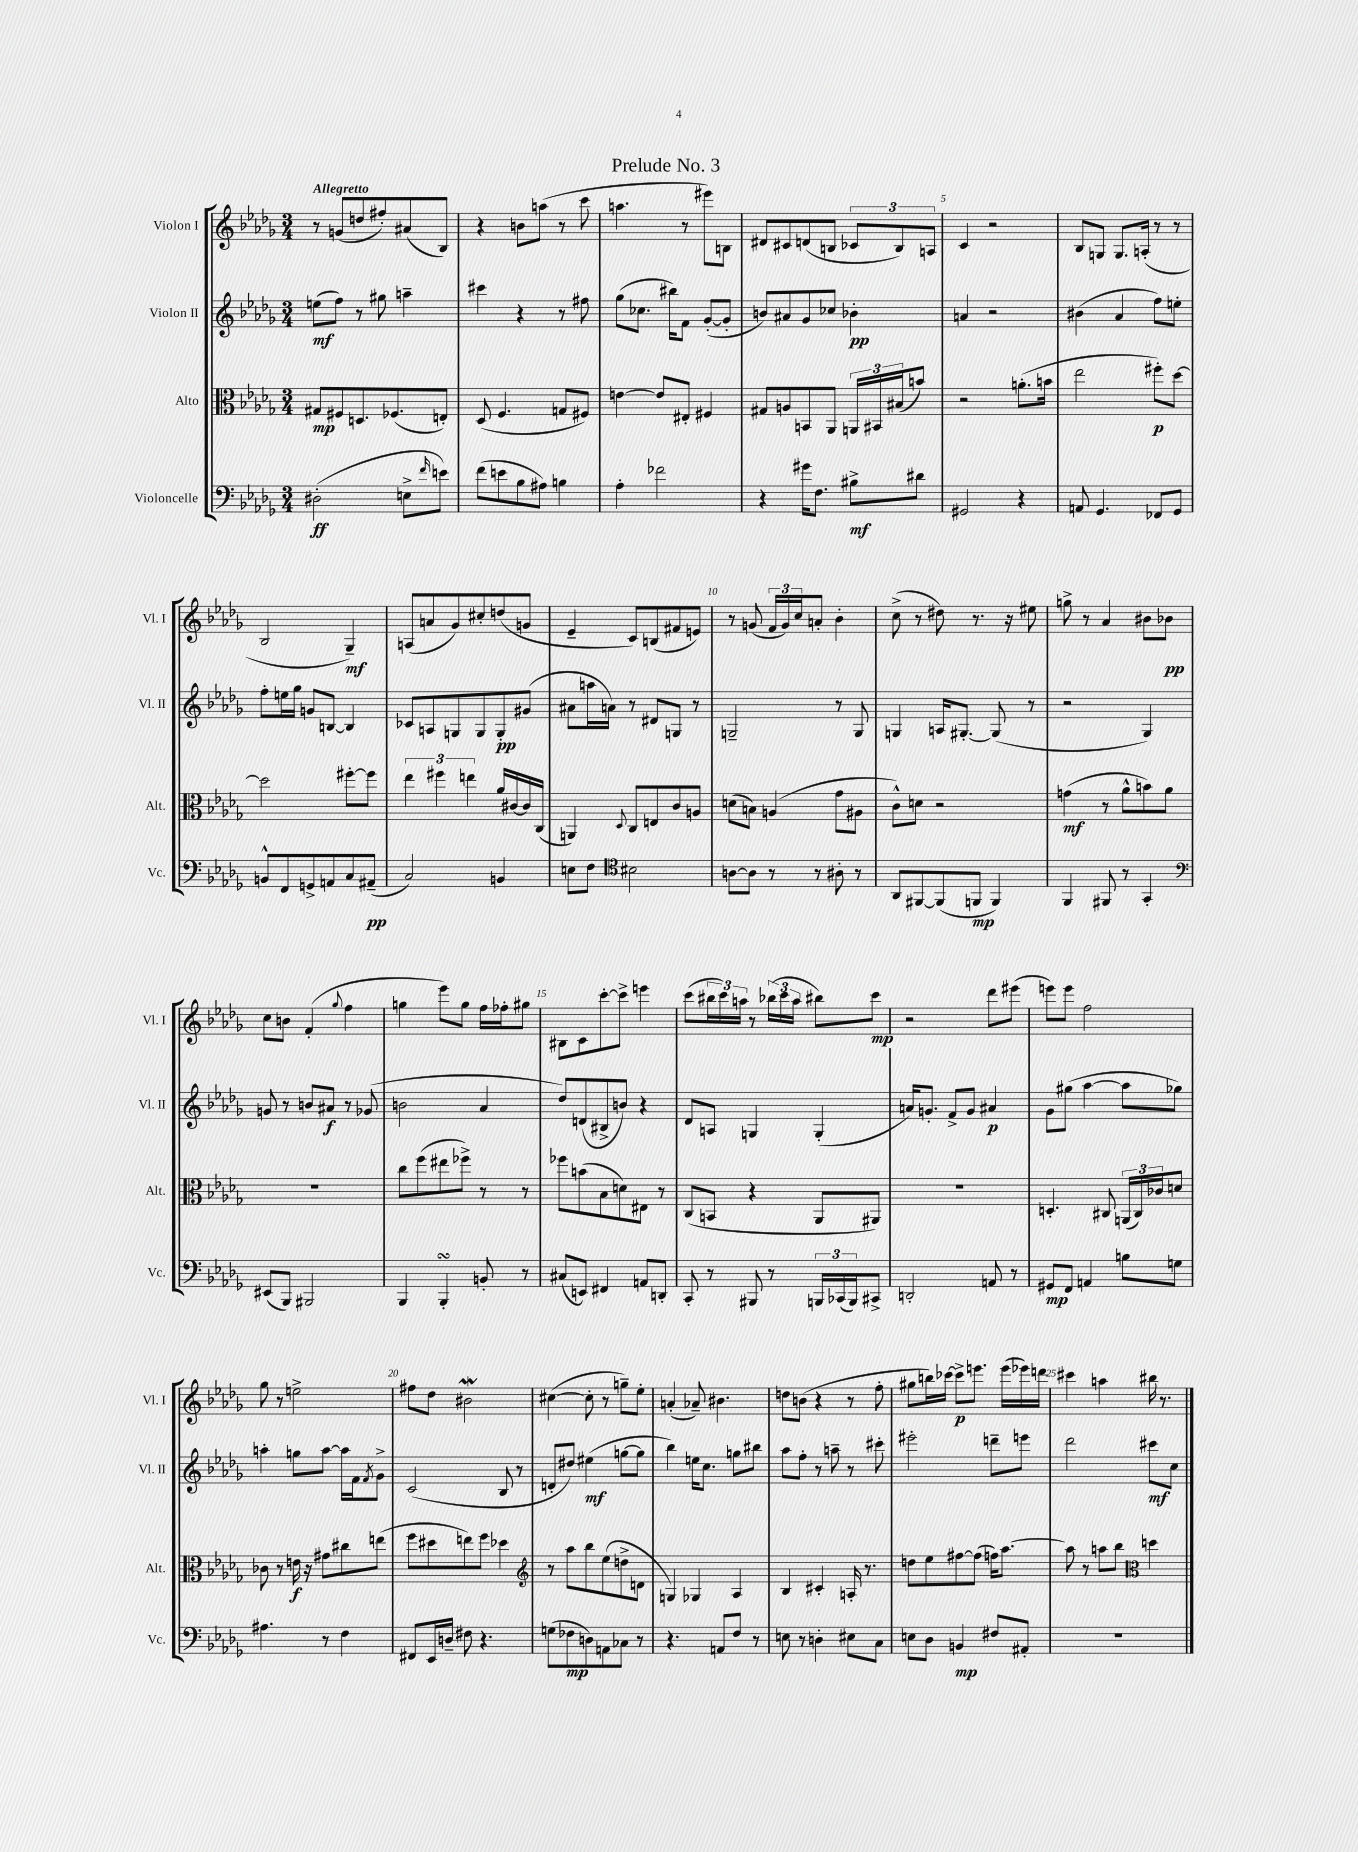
\header { title = "Prelude No. 3" }
<<
\new StaffGroup <<
\new Staff = "s0" \with { instrumentName = "Violon I" shortInstrumentName = "Vl. I" } {
    \clef treble \key des \major \numericTimeSignature \time 3/4 \tempo "Allegretto"
    r8 g'8( d''8 fis''8-.) ais'8( bes8) |
    r4 b'8 a''8( r8 c'''8 |
    a''4. r8 eis'''8) b8 |
    dis'8 cis'8 d'8( b8 \tuplet 3/2 { ces'8 b8) a8 } |
    c'4 r2 |
    bes8 g8 g8. a16-.( r8 r8 |
    bes2 ges4--\mf) |
    a8( a'8 ges'8) cis''8-. d''8( g'8 |
    ees'4-- c'8) b8( fis'8 e'8) |
    r8 g'8( \tuplet 3/2 { f'16 g'16) c''16 } a'8-. bes'4-. |
    c''8->( r8 dis''8) r8. r16 eis''8 |
    g''8-> r8 aes'4 bis'8 bes'8\pp |
    c''8 b'8 f'4-.( \appoggiatura { ges''8 } f''4 |
    g''4 ees'''8) g''8 f''16 fes''16-. gis''8 |
    bis8 c'8 c'''8~-. c'''8-> e'''4 |
    c'''8( \tuplet 3/2 { bis''16 c'''16) a''16 } r8 \tuplet 3/2 { bes''16( c'''16 a''16 } bis''8) c'''8\mp |
    r2 des'''8 eis'''8( |
    e'''8) e'''8 f''2 |
    ges''8 r8 e''2-> |
    fis''8 des''8 bis'2\mordent |
    cis''4~( cis''8-. r8 g''8--) ees''8-. |
    a'4-.( aes'8--) bis'4. |
    d''8 b'8( r4 r8 f''8-. |
    gis''8 b''16) ces'''16~ ces'''8->\p e'''8. e'''16( ees'''16) d'''16 |
    cis'''4 a''4 bis''16 r8. \bar "|." |
}
\new Staff = "s1" \with { instrumentName = "Violon II" shortInstrumentName = "Vl. II" } {
    \clef treble \key des \major \numericTimeSignature \time 3/4
    e''8\mf( f''8) r8 gis''8 a''4-- |
    cis'''4 r4 r8 fis''8 |
    ges''8( ces''8. bis''16) f'8 ges'8~-.( ges'8-. |
    b'8) ais'8 ges'8 ces''8 bes'4-.\pp |
    a'4 r2 |
    bis'4( aes'4 f''8) e''8-. |
    f''8-. e''16 ges''16 g'8 b8~ b4 |
    ces'8 a8 g8 g8 g8-.\pp gis'8( |
    ais'8 a''16 a'16) r8 dis'8 g8 r8 |
    g2-- r8 g8 |
    g4 a16 gis8.~-. gis8( r8 |
    r2 ges4) |
    g'8 r8 b'8 ais'8\f r8 ges'8( |
    b'2 aes'4 |
    des''8) d'8( bis8-> b'8) r4 |
    des'8 a8 g4 g4-.( |
    a'16) g'8.-. f'8-> g'8 ais'4\p |
    ges'8 gis''8( aes''4~ aes''8 ges''8) |
    a''4-. g''8 a''8~ a''16 f'16 \acciaccatura { f'8 } ges'8-> |
    c'2( bes8 r8 |
    d'8-. dis''8) eis''4\mf( g''8~ g''8 |
    bes''4) e''16 c''8. g''8 bis''8 |
    aes''8 f''8-. r8 a''8-- r8 cis'''8-. |
    eis'''2-. d'''8-- e'''8 |
    des'''2 cis'''8\mf c''8 \bar "|." |
}
\new Staff = "s2" \with { instrumentName = "Alto" shortInstrumentName = "Alt." } {
    \clef alto \key des \major \numericTimeSignature \time 3/4
    gis8\mp fis8 d8. fes8.( e8-.) |
    des8( f4. g8 fis8) |
    e'4~ e'8 eis8-. fis4 |
    gis8 a8 b,8 aes,8 \tuplet 3/2 { a,16 bis,16 bis16( } b'8) |
    r2 a'8.-.( b'16 |
    ees''2 fis''8-.\p) des''8~ |
    des''2 fis''8~-. fis''8 |
    \tuplet 3/2 { ees''4 fis''4 e''4 } aes'16 cis'16~ cis'16 c16( |
    a,4) \appoggiatura { des8 } c8 e8 c'8 a8 |
    d'8( b8) a4( ges'8 ais8 |
    c'8-^) d'8 r2 |
    g'4\mf( r8 aes'8-^ b'8) aes'8 |
    R2. |
    c''8 f''8( eis''8 fes''8->) r8 r8 |
    fes''8 b'8( bes8 d'8) eis8 r8 |
    c8( b,8 r4 aes,8 ais,8) |
    R2. |
    d4.-. cis8 \tuplet 3/2 { a,16( cis16) ces'16 } d'8 |
    ces'8 r8 e'16\f r16 gis'8 cis''8 e''8( |
    f''8 dis''8 e''8) f''8 des''4 |
    \clef treble r8 aes''8 bes''8 ees''8( d''8-> d'8 |
    g4) ges4 aes4 |
    bes4 cis'4-. a16-. r8. |
    d''8 ees''8 fis''8~ fis''8( f''16) aes''8.~ |
    aes''8 r8 a''8 bes''8 \clef alto d''4 \bar "|." |
}
\new Staff = "s3" \with { instrumentName = "Violoncelle" shortInstrumentName = "Vc." } {
    \clef bass \key des \major \numericTimeSignature \time 3/4
    dis2-.\ff( e8-> \grace { f'16 } e'8) |
    f'8( e'8 bes8 ais8) b4 |
    aes4-. fes'2 |
    r4 gis'16 f8. bis8->\mf dis'8 |
    gis,2 r4 |
    a,8 ges,4. fes,8 ges,8 |
    b,8-^ f,8 g,8-> a,8 c8 ais,8--\pp( |
    c2) b,4 |
    e8 f8 \clef tenor bis2 |
    a8~ a8 r8 r8 ais8-. r8 |
    aes,8 fis,8~ fis,8( f,8\mp f,4) |
    f,4 fis,8 r8 ges,4-. |
    \clef bass eis,8( bes,,8) bis,,2 |
    bes,,4 bes,,4-.\turn b,8-. r8 |
    cis8( e,8) fis,4 a,8 d,8-. |
    c,8-. r8 bis,,8 r8 \tuplet 3/2 { b,,16 ces,16( b,,16) } cis,8-> |
    d,2-. a,8 r8 |
    gis,8\mp f,8 a,4 b8 g8 |
    ais4. r8 f4 |
    fis,8 ees,16 d16-- fis8 r4. |
    g8( fes8\mp d8) a,8 ces8 r8 |
    r4. a,8 f8 r8 |
    e8 r8 d4-. eis8 c8 |
    e8 des8 b,4\mp fis8 ais,8-. |
    R2. \bar "|." |
}
>>
>>
\layout { \context { \Score \override BarNumber.break-visibility = ##(#f #t #t) barNumberVisibility = #(every-nth-bar-number-visible 5) } }
